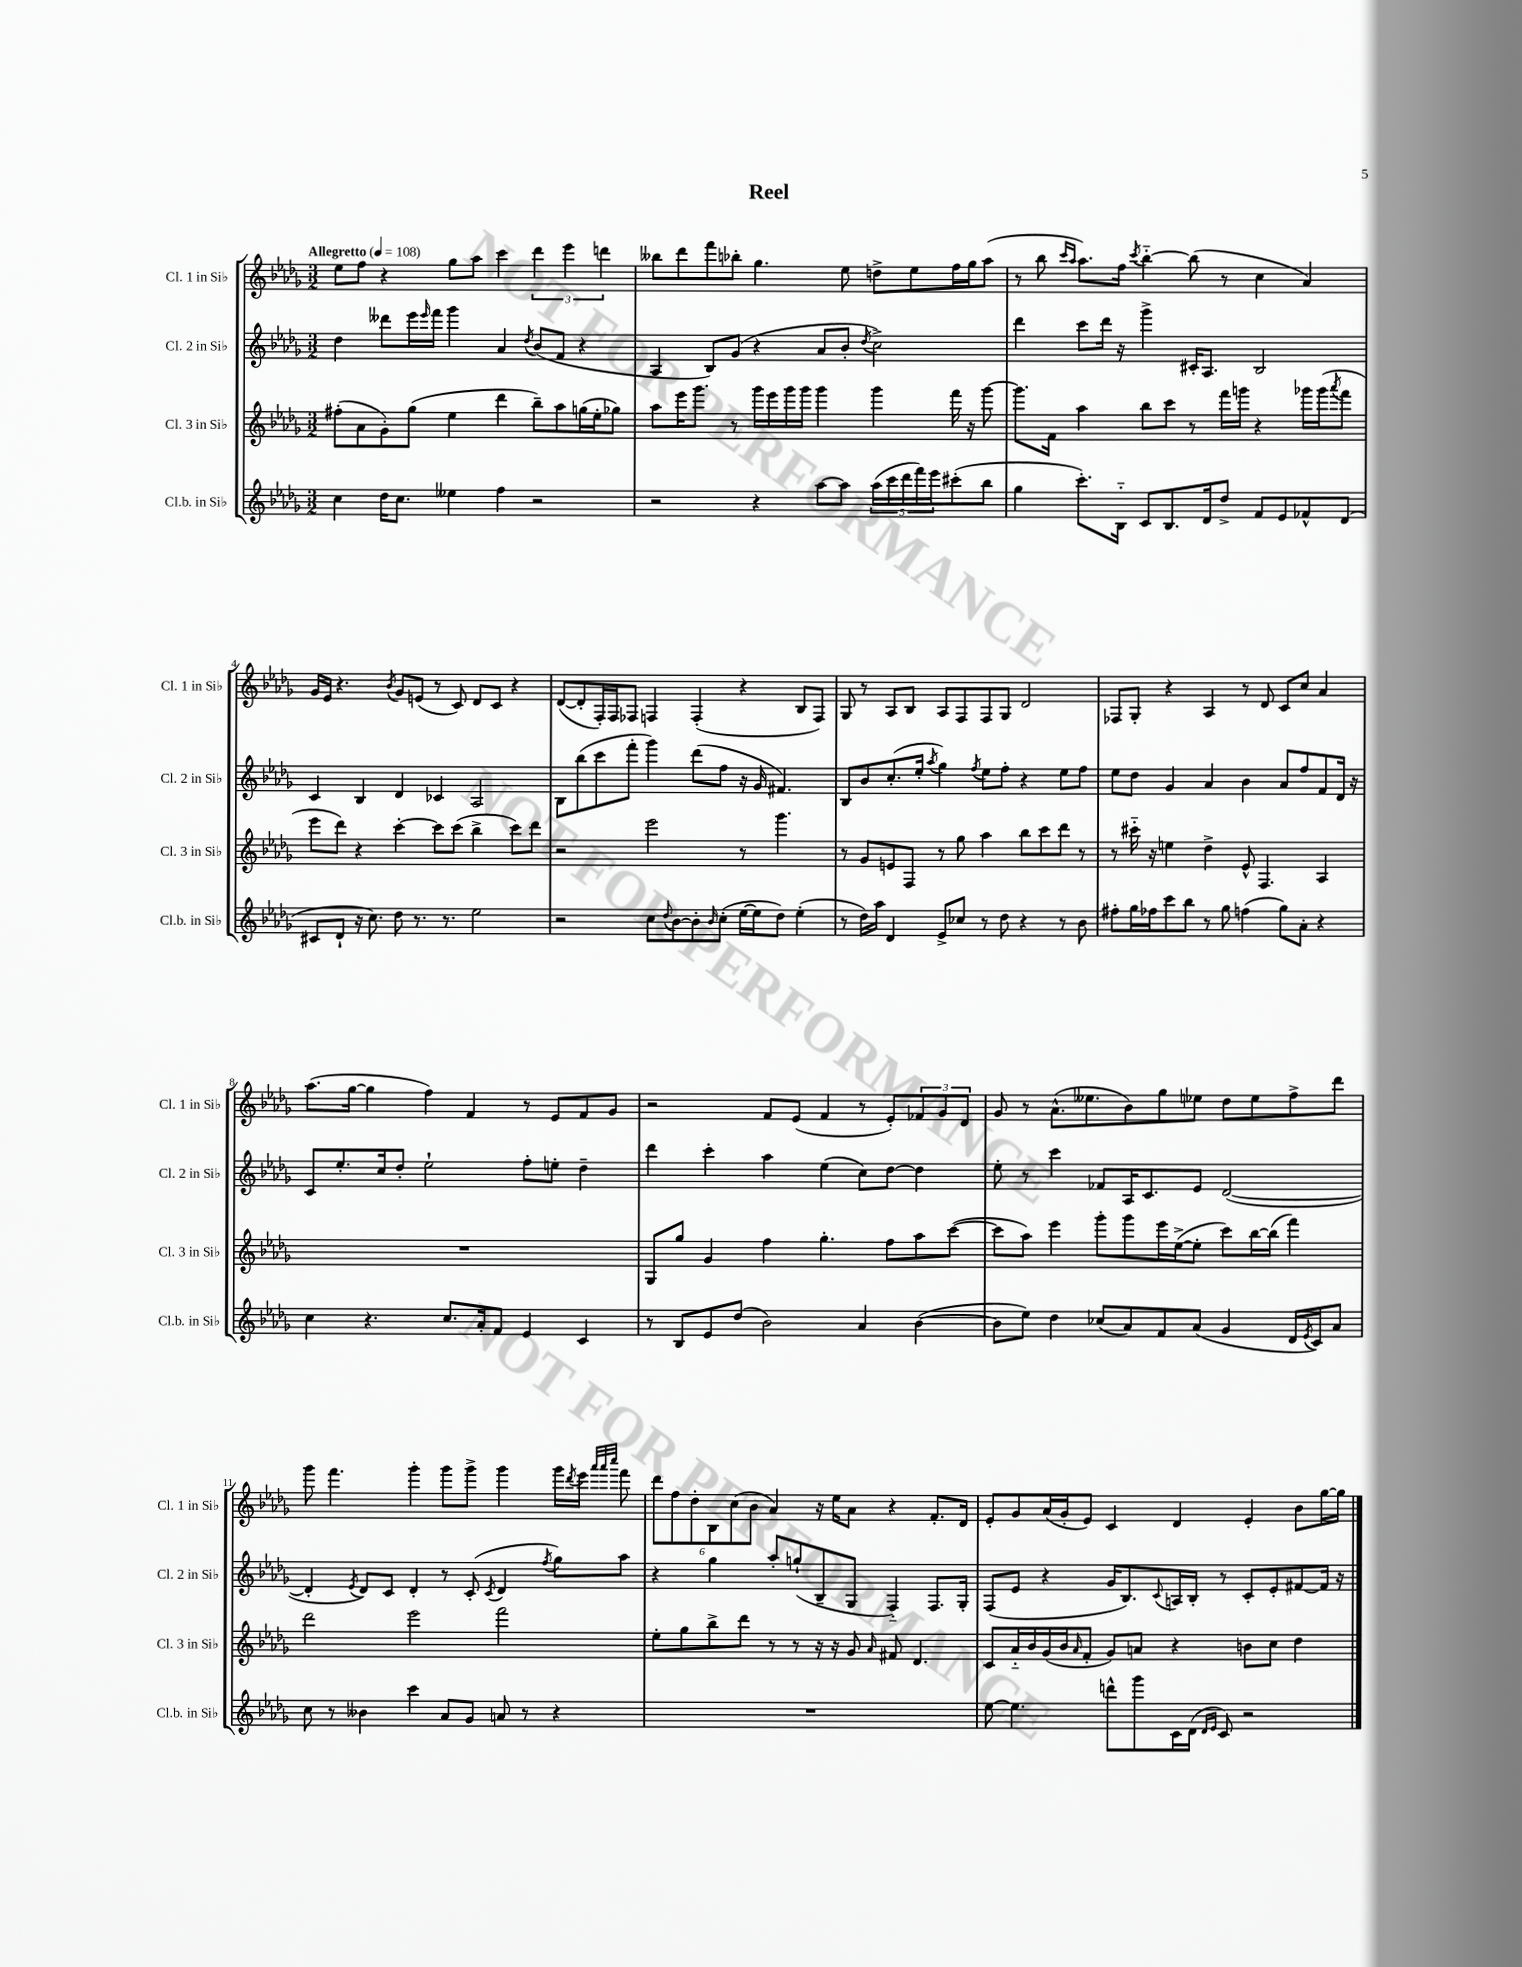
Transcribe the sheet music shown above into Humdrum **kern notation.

**kern	**kern	**kern	**kern
*staff4	*staff3	*staff2	*staff1
*clefG2	*clefG2	*clefG2	*clefG2
*k[b-e-a-d-g-]	*k[b-e-a-d-g-]	*k[b-e-a-d-g-]	*k[b-e-a-d-g-]
*M3/2	*M3/2	*M3/2	*M3/2
*MM108	*MM108	*MM108	*MM108
4cc\	(8ff#'\L	4dd-\	8ee-\L
.	8a-\	.	8ff\J
16dd-\LK	8g-'\)	8ddd--\L	4r
8.cc\J	.	.	.
.	(8gg-\J	16eee-\L	.
.	.	16qqeee-/	.
.	.	16fff\JJ	.
4ee--\	4ee-\	4ggg-\	8gg-\L
.	.	.	8aa-\J
4ff\	4ddd-\	4a-/	4ccc\
.	.	8qdd-/	.
2r	8bb-~\L)	(8b-/L	6ddd-\
.	8aa-\	8f/J	.
.	.	.	6eee-\
.	(16gg\L	4r	.
.	16ee-'\J	.	.
.	.	.	6ddd\
.	8gg-\J)	.	.
=	=	=	=
2r	8aa-\L	4A-/	8bb--\L
.	16eee-\K	.	8ddd-\
.	8.ggg-\J	.	.
.	.	8B-/L)	8fff\
.	8r	(8g-/J	8bb-'\J
4r	16ggg-\LL	4r	4.gg-\
.	16eee-\	.	.
.	16ggg-\	.	.
.	16ggg-\JJ	.	.
[8aa-\L	4ggg-\	8a-/L	.
8aa-\]J	.	8b-'/J	8ee-\
.	.	8qdd-/	.
(20aa-\LL	4ggg-\	2cc^\)	8dd^\L
20ccc\	.	.	.
20ddd-\	.	.	.
.	.	.	8ee-\
20fff\)	.	.	.
20eee-\J	.	.	.
(8ccc#'\	16fff\	.	16ff\L
.	16r	.	16gg-\J
8bb-\J	[8ggg-\	.	(8aa-\J
=	=	=	=
4gg-\	8.ggg-\]L	4ddd-\	8r
.	.	.	8bb-\
.	16f\Jk	.	.
.	.	.	16qqccc/LL
.	.	.	16qqaa-/JJ
8.ccc'\L)	4aa-\	8ccc\L	8.aa-\L)
.	.	16ddd-\Jk	.
16B-'~\Jk	.	16r	16ff\Jk
.	.	.	8qccc/
8c/L	8bb-\L	4ggg-^\	[4bb-'~\
8.B-/	8ccc\J	.	.
.	8r	16c#'/LK	(8bb-\]
16d-/k	.	8.A-/J	.
8dd-^/J	16fff\LL	.	8r
.	16ggg\JJ	.	.
8f/L	4r	2B-/	4cc\
8e-/	.	.	.
8f-^^/	16ggg-\LL	.	4a-/)
.	(16ggg-\J	.	.
.	8qaaa-/	.	.
(8d-/J	8fff\J	.	.
=	=	=	=
8c#/L	8eee-\L	4c/	16g-/LL
.	.	.	16e-/JJ
8d-`/J	8ddd-\J)	.	4.r
16r	4r	4B-/	.
8.cc\)	.	.	.
.	.	.	8qb-/
8dd-\	[4ccc'\	4d-/	8g-/L
8.r	.	.	(8e/J
.	8ccc\]L	4c-/	8r
8.r	.	.	.
.	(8ccc\J	.	8c/)
2ee-\	4bb-^\	2A-/	8d-/L
.	.	.	8c/J
.	8ccc\L)	.	4r
.	8ddd-\J	.	.
=	=	=	=
2r	2r	8B-\L	([8d-/L
.	.	(8bb-\	8d-'/]
.	.	8ccc\	16F'/L)
.	.	.	16F/J
.	.	8fff'\J	8F-/J
8cc\L	2eee-\	4ggg-\)	4F/
8qqdd-/	.	.	.
[8b-\	.	.	.
8b-'\]	.	(8ddd-\L	(4F'/
16qqb-/	.	.	.
(8cc'\J	.	8ff\J	.
[16ee-\LL	8r	16r	4r
16ee-\]J	.	16g-/	.
8dd-\J)	4.ggg-\	4.f#/)	.
(4ee-'\	.	.	8B-/L
.	.	.	8F/J)
=	=	=	=
8r	8r	8B-/L	8G-/
16dd-\LL)	8g-/L	8b-/	8r
16aa-\JJ	.	.	.
4d-/	8e/	(8.cc'/	8A-/L
.	8F/J	.	8B-/J
.	.	16ee-'/Jk	.
.	.	8qaa-/	.
8e-^/L	8r	4gg-\)	8A-/L
8cc-/J	8gg-\	.	8F/
.	.	8qff/	.
8r	4aa-\	8ee-\L	8F/
8dd-\	.	8ff'\J	8G-/J
4r	8bb-\L	4r	2d-/
.	8ccc\	.	.
8r	8ddd-\J	8ee-\L	.
8b-\	8r	8ff\J	.
=	=	=	=
8ff#'\L	8r	8ee-\L	8F-/L
16gg-\L	16ccc#'~\	8dd-\J	8G-'/J
16ff-\J	16r	.	.
8ccc\	4ee\	4g-/	4r
8bb-\J	.	.	.
8r	4dd-^\	4a-/	4A-/
8gg-\	.	.	.
(4ff\	8e-^^/	4b-\	8r
.	4.F/	.	8d-/
8gg-\L)	.	8a-/L	8c/L
8a-'\J	.	8ff/	8cc/J
4r	4A-/	8f/	4a-/
.	.	16d-/Jk	.
.	.	16r	.
=	=	=	=
4cc\	1.r	8c/L	(8.aa-\L
.	.	8.ee-'/	.
.	.	.	[16gg-\Jk
4.r	.	.	4gg-\]
.	.	16cc/k	.
.	.	8dd-'/J	.
.	.	2ee-`\	4ff\)
8.cc/L	.	.	.
.	.	.	4f/
16a-'/k	.	.	.
8f/J	.	.	.
4e-/	.	8ff'\L	8r
.	.	8ee'\J	8e-/L
4c/	.	4dd-~\	8f/
.	.	.	8g-/J
=	=	=	=
8r	8G-/L	4ddd-\	2r
8B-/L	8gg-/J	.	.
8e-/	4g-/	4ccc'\	.
(8dd-/J	.	.	.
2b-\)	4ff\	4aa-\	8f/L
.	.	.	(8e-/J
.	4.gg-'\	(4ee-\	4f/
4a-/	.	8cc\L)	8r
.	8ff\L	[8dd-\J	8e-'/L)
([4b-\	8aa-\	4dd-\]	12f-/
.	.	.	12g-/
.	([8ccc\J	.	.
.	.	.	12d-/J
=	=	=	=
8b-\]L	8ccc\]L	8ee-'\	8g-/
8ee-\J)	8aa-\J)	8r	8r
4dd-\	4eee-\	4ccc\	(8.a-^^\L
.	.	.	8.ee--\
(8cc-/L	8ggg-'\L	8f-/L	.
8a-/)	8ggg-\	16A-/K	8b-\)
.	.	8.c/	.
8f/	16eee-\L	.	8gg-\
.	([16ee-^\J	.	.
(8a-/J	8ee-'\]J	8e-/J	8ee-\J
4g-/	8ccc\L)	([2d-/	8dd-\L
.	[16bb-\L	.	8ee-\
.	(16bb-\]JJ	.	.
16d-/LL	4fff\)	.	8ff^\
8qe-/	.	.	.
16c/J)	.	.	.
8a-/J	.	.	8ddd-\J
=	=	=	=
8cc\	2ddd-\	4d-'/]	8ggg-\
8r	.	.	4.fff\
.	.	8qe-/	.
4b--\	.	8d-/L)	.
.	.	8c/J	.
4ccc\	2eee-\	4d-'/	4ggg-'\
8a-/L	.	8r	8ggg-\L
8g-/J	.	(8c'/	8ggg-^\J
.	.	8qc/	.
8a/	2fff\	4d-/	4ggg-\
8r	.	.	.
.	.	8qff/	.
4r	.	8gg-\L)	16ggg-\LL
.	.	.	8qddd-/
.	.	.	16eee-\JJ
.	.	.	32qqaaa-/LLL
.	.	.	32qqaaa-/
.	.	.	32qqcccc/JJJ
.	.	8aa-\J	8fff\
=	=	=	=
1.r	8ee-'\L	4r	12ddd-\L
.	.	.	12ff\
.	8gg-\	.	.
.	.	.	12dd-'\
.	8bb-^\	4gg-\	12B-\
.	.	.	(12cc\
.	8ddd-\J	.	.
.	.	.	12b-\J
.	8r	8aa-'/L	4a-/)
.	8r	(8gg`/	.
.	16r	8B-~/	16r
.	16r	.	16ee-\LK
.	8g-/	8G-/J	8a-\J
.	16qqa-/	.	.
.	8f#/	4F'~/)	4r
.	4.d-/	.	.
.	.	8.F/L	8.f'/L
.	.	16G-'/Jk	16d-/Jk
=	=	=	=
[8ee-\	8c/L	(8F/L	8e-'/L
4.ee-\]	16a-'~/L	8e-/J	8g-/
.	16b-/	.	.
.	(16g-/	4r	(16a-/L
.	16b-/J	.	16g-'/J
.	16qqa-/	.	.
.	8f'/J	.	8e-/J)
8ddd^^\L	8g-/L)	16g-/LK	4c/
.	.	8.B-/)	.
8ggg-\	8a/J	.	.
.	.	8qqc/	.
16c\L	4r	16A/L	4d-/
(16d-\JJ	.	16B-'/JJ	.
16qqd-/LL	.	.	.
16qqe-/JJ	.	.	.
8c/)	.	8r	.
2r	8b\L	8c'/L	4e-'/
.	8cc\J	8e-'/	.
.	4dd-\	[8f#/	8b-\L
.	.	16f#/]Jk	[16gg-\L
.	.	16r	16gg-\]JJ
==	==	==	==
*-	*-	*-	*-
